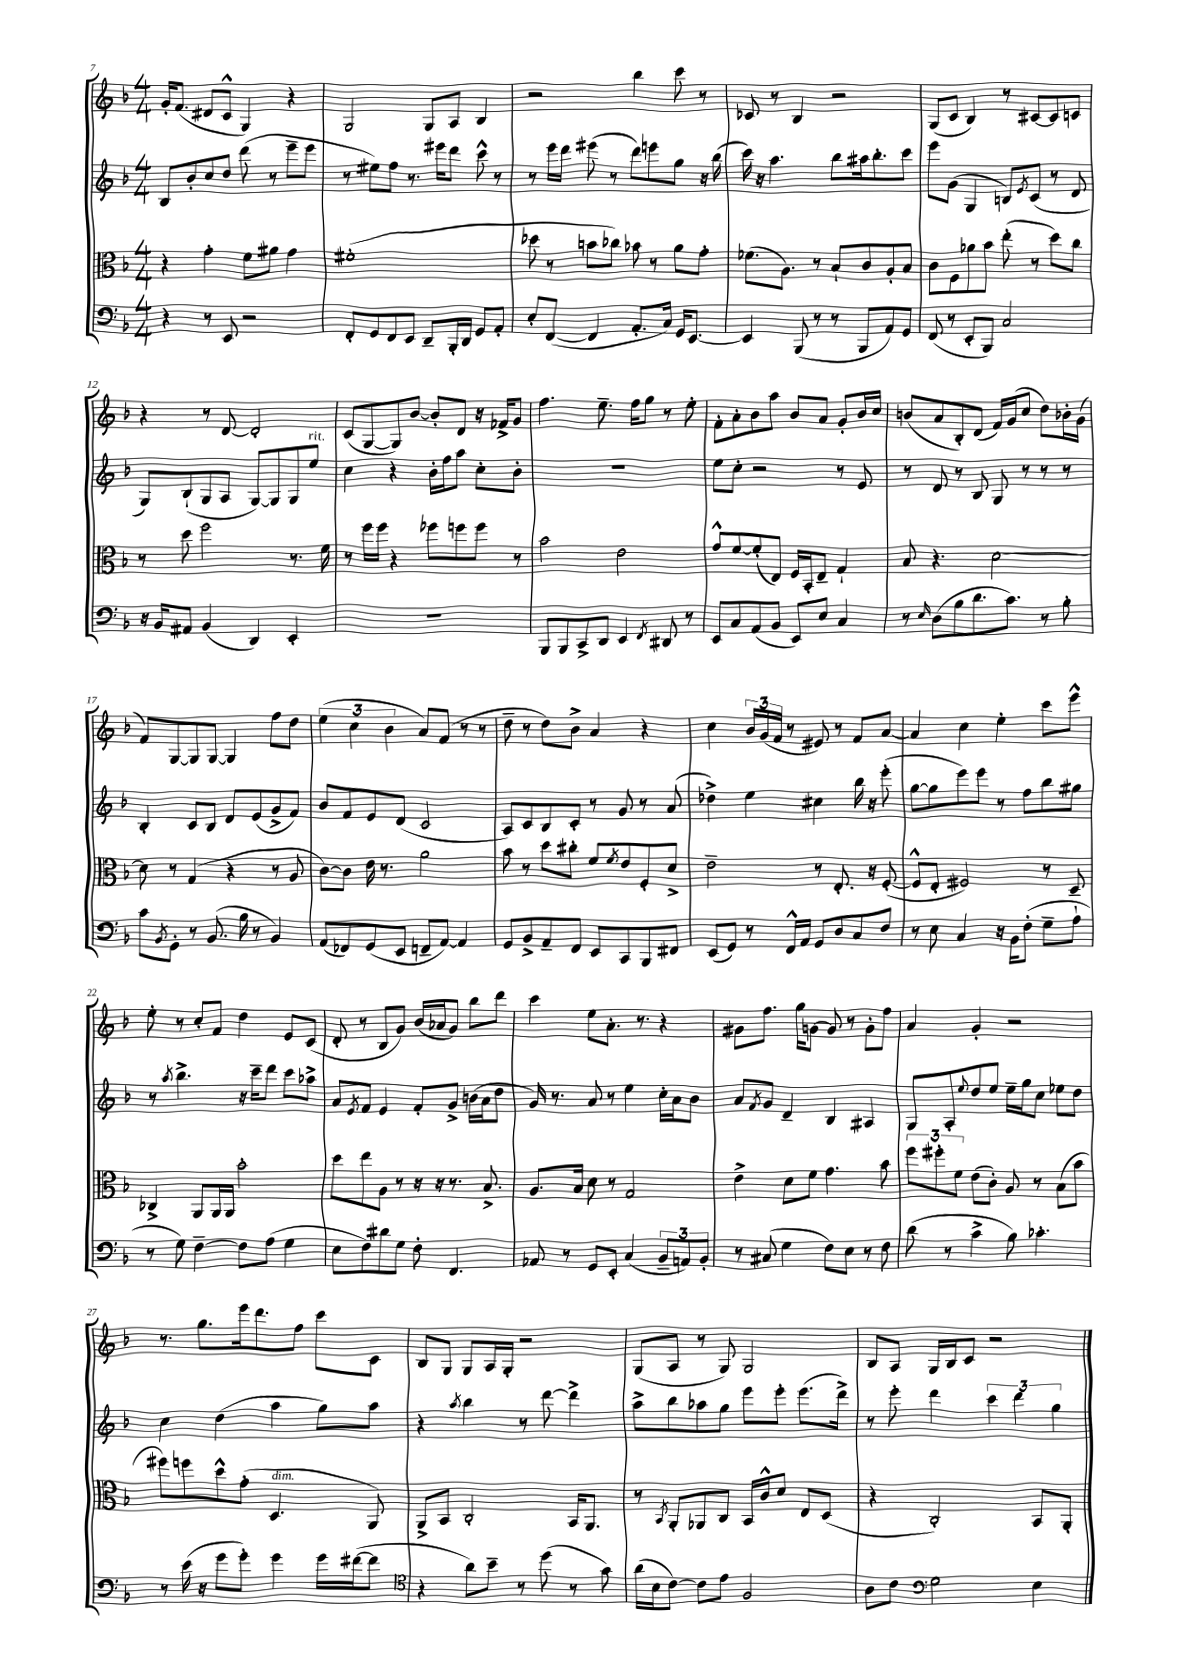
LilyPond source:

<<
\new StaffGroup <<
\new Staff = "s0" {
    \clef treble \key f \major \numericTimeSignature \time 4/4
    g'16-. f'8.( dis'8 c'8-^ g4) r4 |
    g2 g8 a8 bes4 |
    r2 bes''4 c'''8 r8 |
    ces'8 r8 bes4 r2 |
    g8( c'8 bes4) r8 cis'8~ cis'8 c'8 |
    r4 r8 d'8~ d'2-. |
    c'8( g8~ g8) bes'8~ bes'8-. d'8 r16 fes'16-> g'8 |
    f''4. e''8.-- f''16 g''8 r8 e''8-. |
    f'8-. a'8-. bes'8 a''8 bes'8 a'8 g'8-. bes'16 c''16 |
    b'8( a'8 bes8-.) d'8( f'16) g'16( c''8 d''8) bes'16-. g'16( |
    f'8) g8~ g8 g8~ g4 f''8 d''8 |
    \tuplet 3/2 { e''4( c''4 bes'4 } a'8) f'8( r8 r8 |
    d''8-- r8 d''8) bes'8-> a'4 r4 |
    c''4 \tuplet 3/2 { bes'16 g'16( f'16 } r8 eis'8) r8 f'8 a'8~ |
    a'4 c''4 e''4-. c'''8 e'''8-^ |
    e''8-. r8 c''8-. f'8 d''4 e'8 c'8( |
    d'8-. r8 bes8 g'8) bes'16( aes'16 g'8) bes''8 d'''8 |
    c'''4 e''8 a'8.-. r8. r4 |
    gis'8 f''8. g''16 g'8~ g'8 r8 g'8-. f''8 |
    a'4 g'4-. r2 |
    r8. g''8. e'''16 d'''8. f''8 c'''8 c'8 |
    bes8 g8 g8 a16 g16-. r2 |
    g8( a8 r8 g8) g2 |
    bes8 a8 g16 bes16 c'8 r2 \bar "|." |
}
\new Staff = "s1" {
    \clef treble \key f \major \numericTimeSignature \time 4/4
    bes8 bes'8-. c''8 d''8 d'''8( r8 e'''8-- e'''8 |
    r8 eis''8) f''8 r8. eis'''16 d'''8 c'''8-^ r8 |
    r8 e'''16 d'''16 eis'''8( r8 d'''8) e'''8 g''8 r16 bes''16( |
    c'''16) r16 a''4. bes''8 ais''16 bes''8.-. c'''8 |
    e'''8 g'8( g4 b8) \acciaccatura { e'8 } c'8( r8 d'8 |
    g8) bes8-!( g8 a8 g8~) g8 g8 e''8^\markup { \italic "rit." } |
    c''4 r4 bes'16-. f''16 a''8 c''8-. bes'8-. |
    R1 |
    e''8 c''8-. r2 r8 e'8 |
    r8 d'8 r8 bes8 g8 r8 r8 r8 |
    bes4-. c'8 bes8 d'8 e'8( g'8-> f'8) |
    bes'8 f'8 e'8 d'8( c'2 |
    a8) c'8 bes8 c'8-. r8 g'8 r8 a'8( |
    des''4->) e''4 cis''4 bes''16 r16 e'''8-.( |
    g''8~ g''8 e'''8) e'''8 r8 f''8 bes''8 gis''8 |
    r8 \acciaccatura { a''8 } bes''4.-> r16 c'''16-- d'''8 c'''8 aes''8-> |
    a'8 \acciaccatura { e'8 } f'8 e'4 f'8-. g'8-> b'16( a'16 d''8 |
    g'16) r8. a'8 r8 e''4 c''16-. a'16 bes'8 |
    a'8 \acciaccatura { f'8 } g'8 d'4-- bes4 ais4 |
    g8 a8-. \appoggiatura { e''8 } d''8 e''8 e''16-- g''16 c''8 ees''8 d''8 |
    c''4 d''4( a''4 g''8) a''8 |
    r4 \acciaccatura { a''8 } bes''4 r8 d'''8~ d'''4-> |
    a''8-> bes''8 aes''8 g''8 e'''8 e'''8-. e'''8.( d'''16->) |
    r8 e'''8-. d'''4 \tuplet 3/2 { c'''4 d'''4 g''4 } \bar "|." |
}
\new Staff = "s2" {
    \clef alto \key f \major \numericTimeSignature \time 4/4
    r4 g'4-. f'8 ais'8 g'4 |
    fis'1-.( |
    des''8 r8 b'8 ces''8) bes'8 r8 a'8 g'8-. |
    fes'8.( a8.) r8 bes8-! c'8 a8-. bes8 |
    c'8 f8 aes'8 bes'8 e''8-.( r8 d''8) c''8 |
    r8 d''8 f''2 r8. f'16 |
    r8 f''16 f''16 r4 fes''8 f''8 f''8 r8 |
    bes'2 e'2 |
    g'8-^ f'8~ f'8-.( e8) f16 bes,16-. e8-- g4-! |
    bes8 r4. d'2~ |
    d'8 r8 g4( r4 r8 a8 |
    c'8~) c'8 e'16 r8. a'2 |
    bes'8 r8 d''8 cis''8-. f'8 \acciaccatura { f'8 } e'8 f8-. d'8-> |
    e'2-- r8 e8.-. r16 f8~-.( |
    f8-^ e8-. fis2) r8 d8-- |
    ces4-> a,8 a,16 a,16 bes'2-. |
    d''8 e''8 a8 r8 r16 r16 r8. bes8.-> |
    a8. bes16 d'8 r8 g2 |
    e'4-> d'8 f'8 g'4. bes'8 |
    \tuplet 3/2 { f''8 fis''8-. f'8 } e'8( c'8-.) a8 r8 bes8( bes'8 |
    fis''8) f''8 d''8-^ g'8-.( d4.^\markup { \italic "dim." } a,8) |
    a,8-> bes,8 c2-. bes,16 a,8. |
    r8 \acciaccatura { bes,8 } a,8-. aes,8 c8 bes,16 c'16-^ d'8 e8 d8( |
    r4 c2-.) bes,8 a,8-. \bar "|." |
}
\new Staff = "s3" {
    \clef bass \key f \major \numericTimeSignature \time 4/4
    r4 r8 e,8 r2 |
    f,8-. g,8 f,8 e,8 d,8-- bes,,16-. d,16 g,8 a,8-. |
    e8-. f,8~( f,4 a,8.-. c16) g,16 e,8.~ |
    e,4 bes,,8( r8 r8 bes,,8 a,8) g,8 |
    f,8( r8 e,8-. bes,,8) c2 |
    r16 bes,16 ais,8 bes,4( d,4) e,4-. |
    R1 |
    bes,,8 bes,,8 c,8-> d,8 e,4 \acciaccatura { f,8 } dis,8 r8 |
    e,8 c8 a,8( bes,8 e,8) e8 c4 |
    r8 \grace { e16 } d8( bes8 d'8. c'8.) r8 bes8-. |
    c'8 \acciaccatura { bes,8 } g,8-. r8 bes,8.( bes16 r8 bes,4) |
    a,8( fes,8) g,8( e,8 f,8-- a,8~) a,4 |
    g,8 bes,8-> a,8-- f,8 e,8 c,8 bes,,8 fis,8 |
    e,8( g,8) r8 f,16-^ a,16 g,8 d8 c8 f8 |
    r8 e8 c4 r16 bes,16 f8-.( g8-- a8-! |
    r8 g8) f4~-- f8 a8( g4 |
    e8 f8) dis'8 g8 f8-. f,4. |
    aes,8 r8 g,8 e,8-. c4( \tuplet 3/2 { bes,8-- a,8) bes,8-. } |
    r8 cis8( g4 f8) e8 r8 f8 |
    d'8( r8 c'4-> bes8) ces'4.-. |
    r8 e'16( r16 g'8 g'8-.) g'4 g'16 fis'16~( fis'8 |
    \clef tenor r4 a'8) bes'8-- r8 d''8( r8 g'8) |
    a'16( bes16 c'8~) c'8 e'8 f2 |
    a8 c'8 \clef bass g2 e4 \bar "|." |
}
>>
>>
\layout { \context { \Score currentBarNumber = #7 } }
